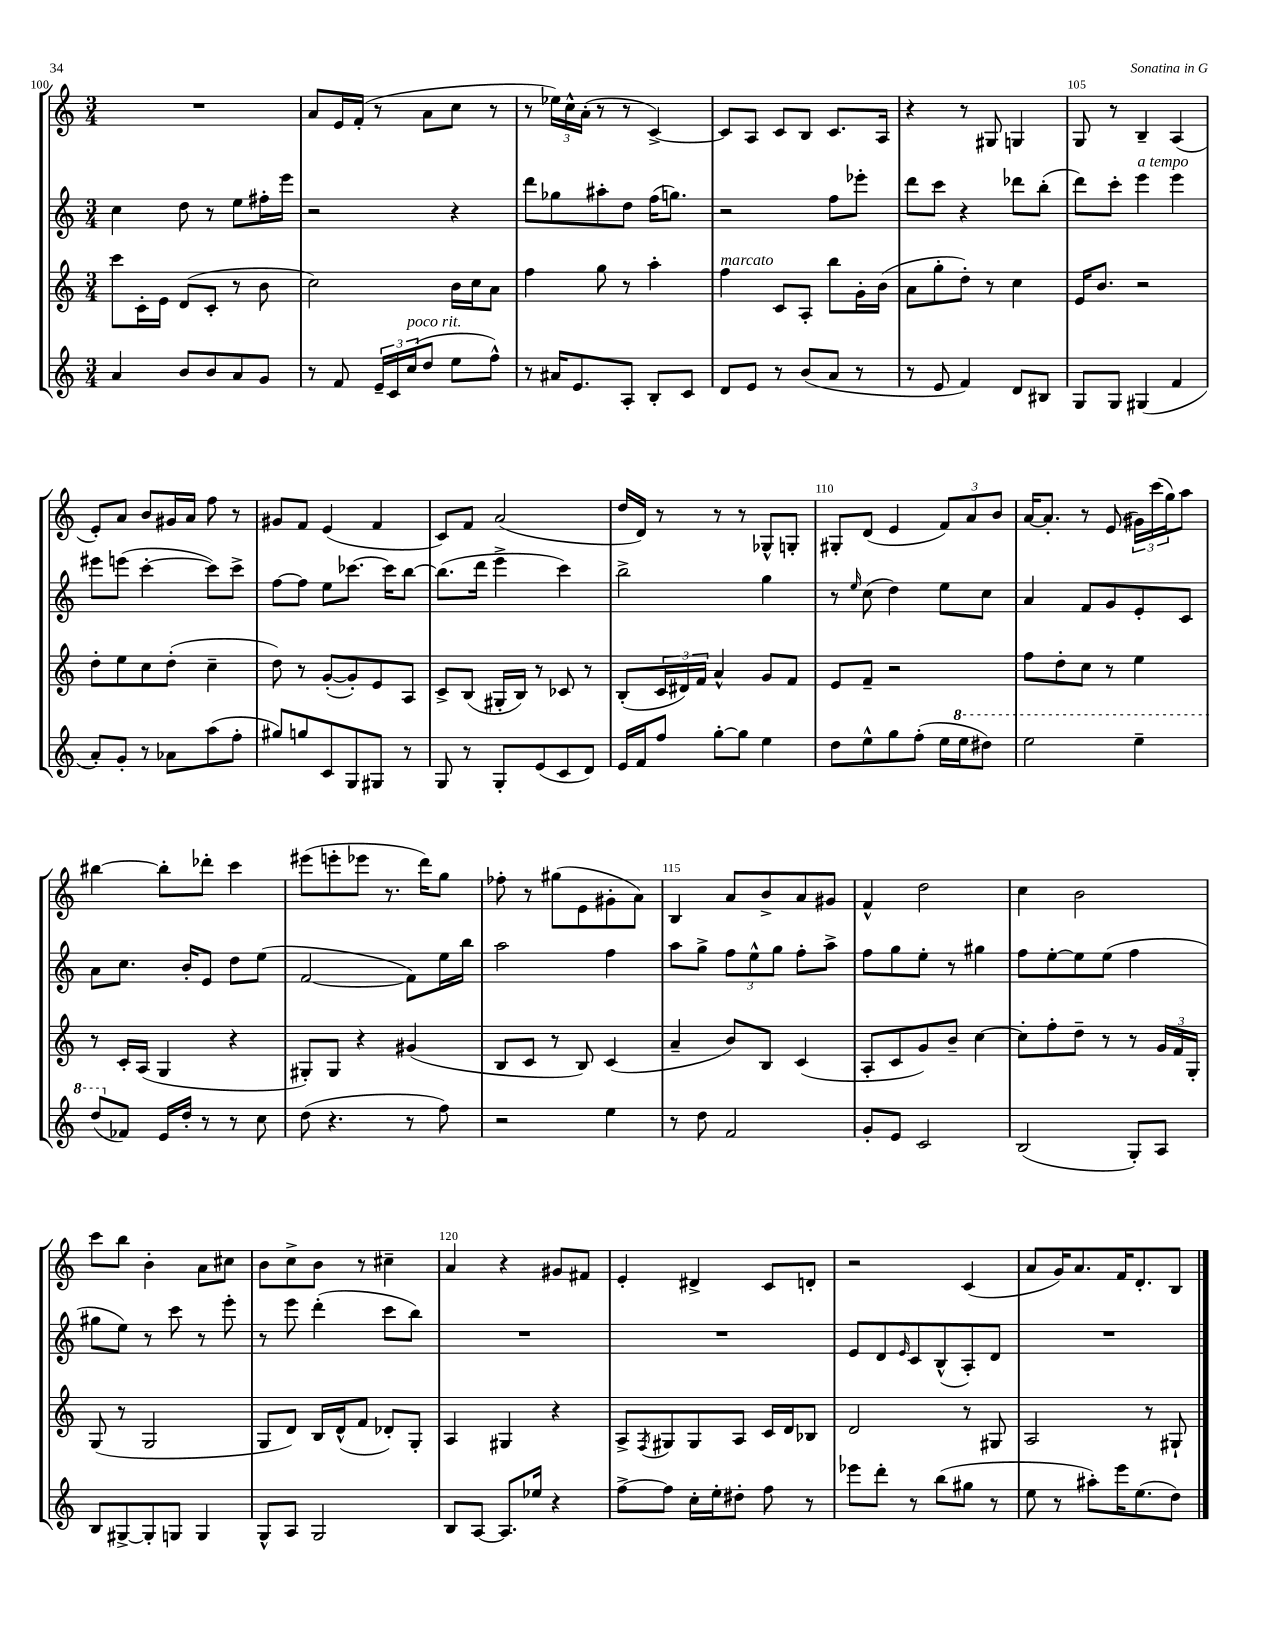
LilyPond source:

<<
\new StaffGroup <<
\new Staff = "s0" {
    \clef treble \key c \major \numericTimeSignature \time 3/4
    R2. |
    a'8 e'16 f'16-.( r8 a'8 c''8 r8 |
    r8 \tuplet 3/2 { ees''16) c''16-^ a'16-.( } r8 r8 c'4~->) |
    c'8 a8 c'8 b8 c'8. a16 |
    r4 r8 gis8 g4 |
    g8 r8 b4-- a4( |
    e'8-.) a'8 b'8 gis'16 a'16 f''8 r8 |
    gis'8 f'8 e'4( f'4 |
    c'8) f'8 a'2( |
    d''16 d'16) r8 r8 r8 ges8-^ g8-. |
    gis8-. d'8( e'4 \tuplet 3/2 { f'8) a'8 b'8 } |
    a'16~ a'8.-. r8 e'8( \tuplet 3/2 { gis'16) c'''16( g''16) } a''8 |
    bis''4~ bis''8-. des'''8-. c'''4 |
    eis'''8( e'''8-. ees'''8 r8. d'''16) g''8 |
    fes''8-. r8 gis''8( e'8 gis'8-. a'8) |
    b4 a'8 b'8-> a'8 gis'8 |
    f'4-^ d''2 |
    c''4 b'2 |
    c'''8 b''8 b'4-. a'8 cis''8 |
    b'8 c''8-> b'8 r8 cis''4-- |
    a'4 r4 gis'8 fis'8 |
    e'4-. dis'4-> c'8 d'8-. |
    r2 c'4( |
    a'8 g'16) a'8. f'16 d'8.-. b8 \bar "|." |
}
\new Staff = "s1" {
    \clef treble \key c \major \numericTimeSignature \time 3/4
    c''4 d''8 r8 e''8 fis''16-. e'''16 |
    r2 r4 |
    d'''8 ges''8 ais''8-. d''8 f''16( g''8.) |
    r2 f''8 ees'''8-. |
    d'''8 c'''8 r4 des'''8 b''8-.( |
    d'''8) c'''8-. e'''4^\markup { \italic "a tempo" } e'''4 |
    eis'''8 e'''8( c'''4~-. c'''8) c'''8-> |
    f''8~ f''8 e''8 ces'''8.~ ces'''16 b''8~ |
    b''8.( d'''16 e'''4-> c'''4) |
    b''2-> g''4 |
    r8 \grace { e''16 } c''8( d''4) e''8 c''8 |
    a'4 f'8 g'8 e'8-. c'8 |
    a'8 c''8. b'16-. e'8 d''8 e''8( |
    f'2~ f'8) e''16 b''16 |
    a''2 f''4 |
    a''8 g''8-> \tuplet 3/2 { f''8 e''8-^ g''8 } f''8-. a''8-> |
    f''8 g''8 e''8-. r8 gis''4 |
    f''8 e''8~-. e''8 e''8( f''4 |
    gis''8 e''8) r8 c'''8 r8 e'''8-. |
    r8 e'''8 d'''4-.( c'''8 b''8) |
    R2. |
    R2. |
    e'8 d'8 \grace { e'16 } c'8 b8-^( a8-.) d'8 |
    R2. \bar "|." |
}
\new Staff = "s2" {
    \clef treble \key c \major \numericTimeSignature \time 3/4
    c'''8 c'16-. e'16 d'8( c'8-. r8 b'8 |
    c''2) b'16 c''16 a'8 |
    f''4 g''8 r8 a''4-. |
    f''4^\markup { \italic "marcato" } c'8 a8-. b''8 g'16-. b'16( |
    a'8 g''8-. d''8-.) r8 c''4 |
    e'16 b'8. r2 |
    d''8-. e''8 c''8 d''8-.( c''4-- |
    d''8) r8 g'8~-.( g'8-.) e'8 a8 |
    c'8-> b8( gis16-. b16) r8 ces'8 r8 |
    b8-.( \tuplet 3/2 { c'16 dis'16) f'16 } a'4-^ g'8 f'8 |
    e'8 f'8-- r2 |
    f''8 d''8-. c''8 r8 e''4 |
    r8 c'16-. a16( g4 r4 |
    gis8-.) gis8 r4 gis'4( |
    b8 c'8 r8 b8) c'4( |
    a'4-- b'8) b8 c'4( |
    a8-. c'8 g'8) b'8-- c''4~ |
    c''8-. f''8-. d''8-- r8 r8 \tuplet 3/2 { g'16 f'16 g16-. } |
    g8( r8 g2 |
    g8 d'8) b16 d'16-^( f'8 des'8-.) g8-. |
    a4 gis4 r4 |
    a8-> \acciaccatura { f8 } gis8 gis8 a8 c'16 d'16 bes8 |
    d'2 r8 gis8 |
    a2 r8 gis8-! \bar "|." |
}
\new Staff = "s3" {
    \clef treble \key c \major \numericTimeSignature \time 3/4
    a'4 b'8 b'8 a'8 g'8 |
    r8 f'8 \tuplet 3/2 { e'16-- c'16 c''16^\markup { \italic "poco rit." }( } d''8 e''8 f''8-^) |
    r8 ais'16 e'8. a8-. b8-. c'8 |
    d'8 e'8 r8 b'8( a'8 r8 |
    r8 e'8 f'4) d'8 bis8 |
    g8 g8 gis4( f'4 |
    a'8-.) g'8-. r8 aes'8 a''8( f''8-. |
    gis''8) g''8 c'8 g8 gis8 r8 |
    g8 r8 g8-. e'8( c'8 d'8) |
    e'16 f'16 f''8 g''8~-. g''8 e''4 |
    d''8 e''8-^ g''8 f''8-.( e''16 \ottava #1 e'''16 dis'''8) |
    e'''2 e'''4-- |
    d'''8( \ottava #0 fes'8) e'16 d''16-. r8 r8 c''8 |
    d''8( r4. r8 f''8) |
    r2 e''4 |
    r8 d''8 f'2 |
    g'8-. e'8 c'2 |
    b2( g8-.) a8 |
    b8 gis8~-> gis8-. g8 g4 |
    g8-^ a8 g2 |
    b8 a8~ a8. ees''16 r4 |
    f''8~-> f''8 c''16-. e''16-. dis''8-. f''8 r8 |
    ees'''8 d'''8-. r8 b''8( gis''8 r8 |
    e''8 r8 ais''8-.) e'''16 e''8.( d''8) \bar "|." |
}
>>
>>
\layout { \context { \Score currentBarNumber = #100 \override BarNumber.break-visibility = ##(#f #t #t) barNumberVisibility = #(every-nth-bar-number-visible 5) } }
